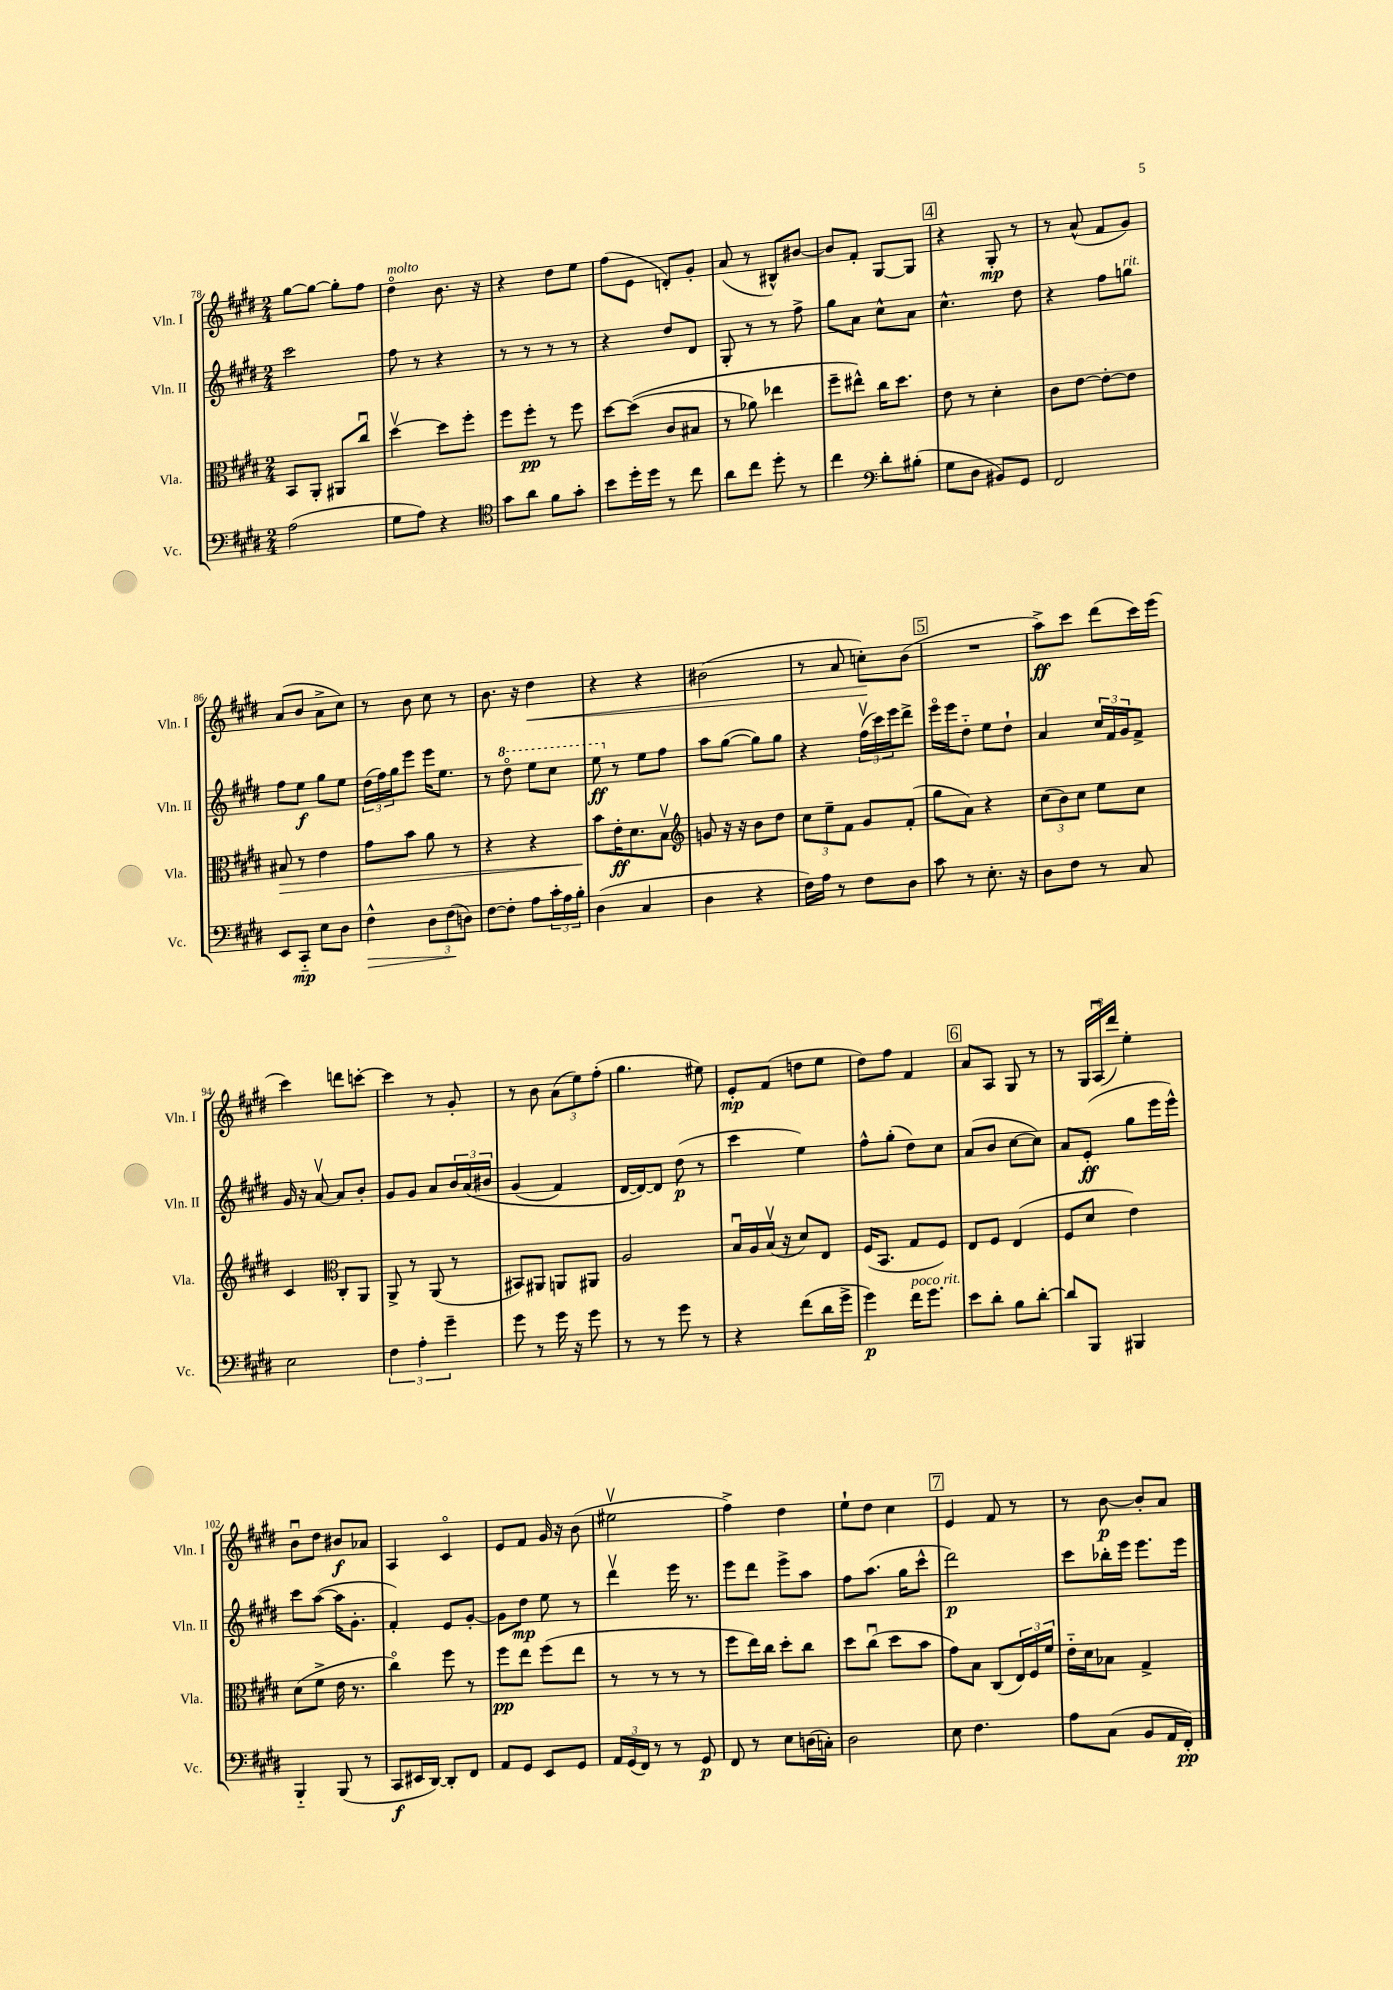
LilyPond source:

<<
\new StaffGroup <<
\new Staff = "s0" \with { instrumentName = "Vln. I" shortInstrumentName = "Vln. I" } {
    \clef treble \key e \major \numericTimeSignature \time 2/4
    gis''8~ gis''8~ gis''8-. fis''8 |
    dis''4\flageolet^\markup { \italic "molto" } b'8. r16 |
    r4 dis''8 e''8 |
    fis''8( e'8 d'8-.) gis'8-. |
    a'8( r8 bis8-^) bis'8~ |
    bis'8 fis'8-. gis8~ gis8 |
    \mark \markup { \box "4" } r4 gis8-.\mp r8 |
    r8 a'8-^( fis'8 gis'8) |
    a'8( b'8 a'8-> cis''8) |
    r8 b'8 cis''8 r8 |
    b'8. r16 dis''4\< |
    r4 r4 |
    bis'2( |
    r8 a'8 c''8-.\!) b'8( |
    \mark \markup { \box "5" } R2 |
    a''8->\ff) cis'''8 dis'''8( cis'''16) e'''16( |
    cis'''4) d'''8 c'''8~-. |
    c'''4 r8 gis'8-. |
    r8 b'8 \tuplet 3/2 { a'8( e''8) fis''8-.( } |
    gis''4. eis''8) |
    e'8-.\mp fis'8( d''8 e''8 |
    dis''8) fis''8 fis'4 |
    \mark \markup { \box "6" } a'8 a8 gis8 r8 |
    r8 \tuplet 3/2 { gis16 a16\downbow( dis'''16) } e''4-. |
    b'8\downbow dis''8 bis'8\f aes'8 |
    a4 cis'4\flageolet |
    e'8 fis'8 gis'16 r16 b'8( |
    eis''2\upbow |
    fis''4->) dis''4 |
    e''8-! dis''8 cis''4 |
    \mark \markup { \box "7" } e'4 fis'8 r8 |
    r8 b'8~\p b'8-. a'8 \bar "|." |
}
\new Staff = "s1" \with { instrumentName = "Vln. II" shortInstrumentName = "Vln. II" } {
    \clef treble \key e \major \numericTimeSignature \time 2/4
    cis'''2 |
    fis''8 r8 r4 |
    r8 r8 r8 r8 |
    r4 dis''8 dis'8 |
    gis8-. r8 r8 fis''8-> |
    gis''8 a'8 cis''8-^ a'8 |
    \mark \markup { \box "4" } cis''4.-^ dis''8 |
    r4 fis''8 g''8^\markup { \italic "rit." } |
    fis''8 e''8\f gis''8 e''8 |
    \tuplet 3/2 { dis''16( fis''16) gis''16 } e'''8 e'''16 e''8. |
    r8 \ottava #1 dis'''8\flageolet e'''8 cis'''8 |
    e'''8\ff \ottava #0 r8 e''8 fis''8 |
    a''8 gis''8~( gis''8) gis''8 |
    r4 \tuplet 3/2 { fis''16\upbow( cis'''16) e'''16 } dis'''8-> |
    \mark \markup { \box "5" } e'''16\flageolet e'''16 dis''8-_ e''8 dis''8-! |
    a'4 \tuplet 3/2 { cis''16 fis'16 gis'16 } fis'8-> |
    gis'16 r16 a'8~\upbow a'8 b'8-. |
    gis'8 gis'8 a'8 \tuplet 3/2 { b'16 a'16\( bis'16 } |
    gis'4( fis'4) |
    dis'16~ dis'16~\) dis'8 dis''8\p( r8 |
    cis'''4 e''4) |
    fis''8-^ gis''8-.( dis''8) cis''8 |
    \mark \markup { \box "6" } a'8( b'8 cis''8~ cis''8) |
    a'8 e'8-.\ff( gis''8 e'''16 e'''16-^) |
    cis'''8 a''8~( a''16 gis'8.-. |
    fis'4-.) e'8 gis'8~-. |
    gis'8 dis''8\mp e''8 r8 |
    dis'''4\upbow e'''16 r8. |
    e'''8 dis'''8 e'''8-> a''8 |
    fis''8 a''8.( gis''16 cis'''8-^ |
    \mark \markup { \box "7" } dis'''2\p) |
    cis'''8 bes''16-. e'''16 e'''8. e'''16 \bar "|." |
}
\new Staff = "s2" \with { instrumentName = "Vla." shortInstrumentName = "Vla." } {
    \clef alto \key e \major \numericTimeSignature \time 2/4
    b,8 a,8-. ais,8 cis''8\downbow |
    dis''4~\upbow dis''8 fis''8-. |
    fis''8 fis''8-.\pp r8 fis''8 |
    dis''8~ dis''8(\( cis'8 bis8 |
    r8 aes'8) ees''4 |
    fis''8-- eis''8-^\) cis''16 dis''8. |
    \mark \markup { \box "4" } e'8 r8 dis'4-. |
    cis'8 e'8~ e'8~-. e'8 |
    bis8\> r8 e'4 |
    gis'8 b'8 a'8 r8 |
    r4 r4 |
    b'8\! e'16-.\ff dis'8. b8\upbow |
    \clef treble g'8 r16 r16 b'8 dis''8 |
    \tuplet 3/2 { cis''8 e''8-- fis'8 } gis'8 fis'8-.( |
    \mark \markup { \box "5" } gis''8 a'8) r4 |
    \tuplet 3/2 { cis''8( b'8) cis''8 } e''8 cis''8 |
    cis'4 \clef alto cis8-. a,8 |
    a,8-> r8 a,8( r8 |
    bis,8) ais,8 a,8 ais,8 |
    a2 |
    b16\downbow a16 b16\upbow( r16 dis'8) e8 |
    fis16( b,8. gis8 fis8) |
    \mark \markup { \box "6" } e8 fis8 e4( |
    fis8 dis'8 e'4) |
    dis'8( fis'8-> e'16 r8. |
    cis''4\flageolet) fis''8 r8 |
    fis''8\pp e''8 fis''8( e''8 |
    r8 r8 r8 r8 |
    fis''8 e''16) cis''16 dis''8-. cis''8 |
    dis''8 cis''8\downbow( dis''8 b'8 |
    \mark \markup { \box "7" } gis'8) b8 cis8( \tuplet 3/2 { e16) fis16 fis'16 } |
    e'16-_ dis'16 bes8 gis4-> \bar "|." |
}
\new Staff = "s3" \with { instrumentName = "Vc." shortInstrumentName = "Vc." } {
    \clef bass \key e \major \numericTimeSignature \time 2/4
    a2( |
    gis8 a8) r4 |
    \clef tenor gis'8 a'8 fis'8 gis'8-. |
    b'8 dis''16-. dis''16 r8 cis''8 |
    a'8 cis''8 dis''8-. r8 |
    cis''4 \clef bass dis'8-. bis8-.( |
    \mark \markup { \box "4" } gis8 dis8 bis,8) gis,8 |
    fis,2 |
    e,8 cis,8-_\mp e8 dis8 |
    fis4-^\> \tuplet 3/2 { dis8 fis8\!( d8) } |
    fis8~ fis8-. a8 \tuplet 3/2 { cis'16-. a16 b16-. } |
    dis4( cis4 |
    dis4 r4 |
    fis16) a16 r8 fis8 dis8 |
    \mark \markup { \box "5" } cis'8 r8 e8.-. r16 |
    dis8 fis8 r8 cis8 |
    e2 |
    \tuplet 3/2 { fis4 a4-. gis'4-- } |
    gis'8 r8 gis'16 r16 gis'8 |
    r8 r8 gis'8 r8 |
    r4 fis'8( dis'16 gis'16-> |
    gis'4\p) fis'16^\markup { \italic "poco rit." } gis'8. |
    \mark \markup { \box "6" } e'8 dis'8-. b8 dis'8~-. |
    dis'8 b,,8 bis,,4 |
    b,,4-_ b,,8( r8 |
    cis,8\f eis,16 dis,16~) dis,8-. fis,8 |
    a,8 gis,8 e,8 gis,8 |
    \tuplet 3/2 { a,16 gis,16( fis,16) } r8 r8 gis,8\p |
    fis,8 r8 e8 d16( c16-.) |
    dis2 |
    \mark \markup { \box "7" } e8 fis4. |
    a8 cis8( b,8 a,16 fis,16-.\pp) \bar "|." |
}
>>
>>
\layout { \context { \Score currentBarNumber = #78 } }
